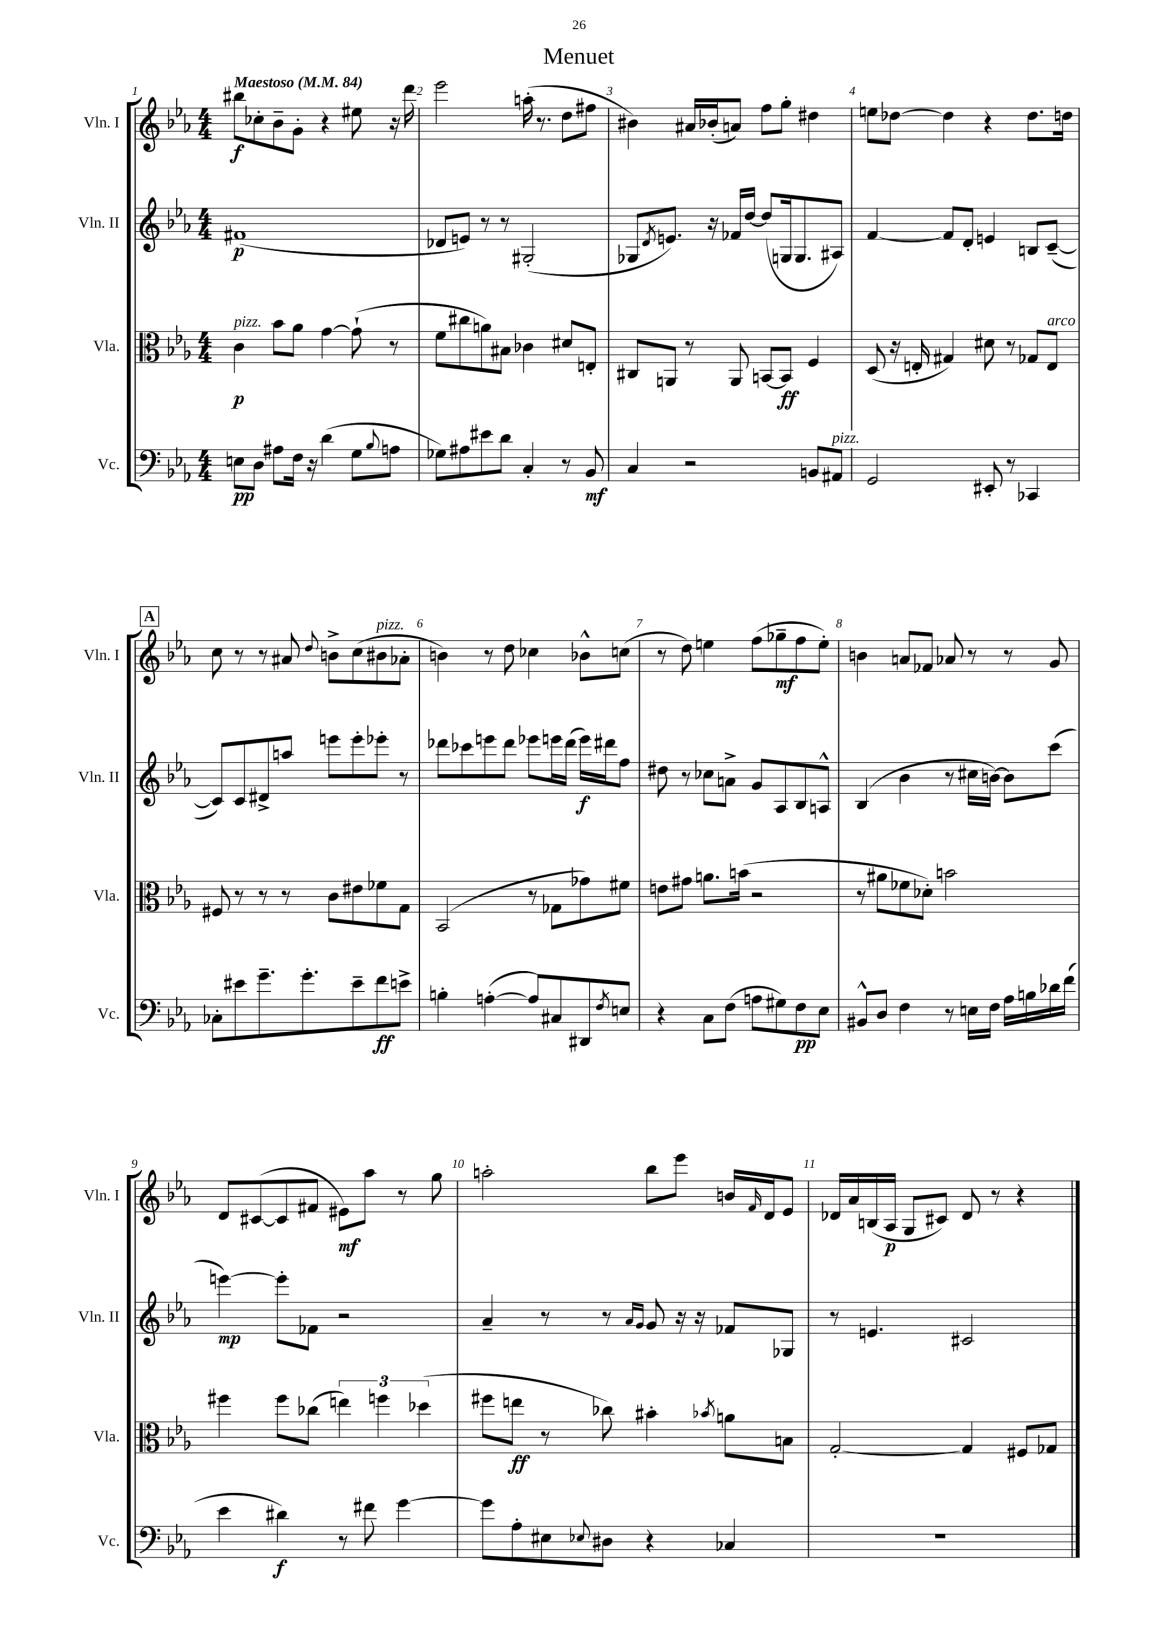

**kern	**kern	**kern	**kern
*staff4	*staff3	*staff2	*staff1
*clefF4	*clefC3	*clefG2	*clefG2
*k[b-e-a-]	*k[b-e-a-]	*k[b-e-a-]	*k[b-e-a-]
*M4/4	*M4/4	*M4/4	*M4/4
*MM84	*MM84	*MM84	*MM84
8E\L	4c\	(1f#	8bb#\L
8D\J	.	.	8cc-'\
8A#\L	8b-\L	.	8b-~\
16F\Jk	8a-\J	.	8g'\J
16r	.	.	.
(4d\	[4g\	.	4r
8G\L	(8g`\]	.	8ee#\
8qqB-/	.	.	.
8A\J	8r	.	16r
.	.	.	16ddd\
=	=	=	=
8G-\L)	8f\L	8d-/L	2eee-\
8A#\	8cc#\	8e/J)	.
8e#\	8a\)	8r	.
8d\J	8B#\J	8r	.
4C'/	4c-\	(2G#'/	(16aa'\
.	.	.	8.r
8r	8d#/L	.	8dd\L
8BB-/	8E'/J	.	8ff#\J
=	=	=	=
4C/	8C#/L	8G-/L	4b#\)
.	.	8qd/	.
.	8AA/J	8.e/J)	.
2r	8r	.	16a#/LL
.	.	16r	(16b-'/J
.	8AA/	16f-/LL	8a/J)
.	.	[16dd/JJ	.
.	[8BB/L	(8dd/]L	8ff\L
.	8BB/]J	16G/k	8gg'\J
.	.	8.G/	.
8BB/L	4F/	.	4dd#\
8AA#/J	.	8A#/J)	.
=	=	=	=
2GG/	(8D/	[4f/	8ee\L
.	16r	.	[8dd-\J
.	16E'/	.	.
.	4G#/)	8f/]L	4dd-\]
.	.	8d'/J	.
8EE#'/	8d#\	4e/	4r
8r	8r	.	.
4CC-/	8G-/L	8B/L	8.dd-\L
.	8E/J	([8c~/J	.
.	.	.	16dd\Jk
=	=	=	=
8C-'\L	8F#/	8c/]L)	8cc\
8e#\	8r	8c/	8r
8.g~\	8r	8d#^/	8r
.	8r	8aa/J	8a#/
8.g'\	.	.	.
.	.	.	8qqdd/
.	8c\L	8eee\L	8b^\L
8e#~\	8e#\	8eee'\	(8cc\
8f\	8f-\	8eee-'\J	8b#\
8e^\J	8G\J	8r	8a-'\J
=	=	=	=
4B'\	(2BB-/	8ddd-\L	4b\)
.	.	8ccc-\	.
([4A'\	.	8eee\	8r
.	.	8ddd-\J	8dd\
8A/]L)	8r	8eee-\L	4cc-\
8C#/	8G-\L	16eee\L	.
.	.	(16ddd-\JJ	.
8DD#/	8g-\)	16eee\LL)	8b-^^\L
.	.	16ddd#\J	.
8qF/	.	.	.
8E/J	8f#\J	8ff\J	(8cc\J
=	=	=	=
4r	8e\L	8dd#\	8r
.	8g#\J	8r	8dd\)
8C\L	8.a\L	8cc-\L	4ee\
(8F\J	.	8a^\J	.
.	(16b\Jk	.	.
8A\L	2r	8g/L	(8ff\L
8G#\)	.	8A-/	8gg-~\
8F\	.	8B-/	8ff\
8E-\J	.	8A^^/J	8ee'\J)
=	=	=	=
8BB#^^/L	8r	(4B-/	4b\
8D/J	8a#\L	.	.
4F\	8f-\	4b-\	8a/L
.	8d-'\J)	.	8f-/J
8r	2b\	8r	8a-/
16E\LL	.	16cc#\LL	8r
16F\JJ	.	[16b\JJ)	.
16A-\LL	.	8b\]L	8r
16B\	.	.	.
16d-\	.	(8ccc\J	8g/
(16f\JJ	.	.	.
=	=	=	=
4e-\	4ff#\	[4eee\)	8d/L
.	.	.	([8c#/
4d#\)	8ff#\L	8eee'\]L	8c#/]
.	(8cc-\J	8f-\J	8f#/J
8r	6ee\)	2r	8e#\L)
8f#\	.	.	8aa-\J
.	6ff\	.	.
[4g\	.	.	8r
.	(6dd-\	.	.
.	.	.	8gg\
=	=	=	=
8g\]L	8ff#\L	4a-~/	2aa'\
8A-'\	8ee\J	.	.
8E#\	8r	8r	.
8qqE-/	.	.	.
8D#\J	8cc-\)	8r	.
.	.	16qqa-/LL	.
.	.	16qqg/JJ	.
4r	4b#'\	8g/	8bb-\L
.	.	16r	8eee-\J
.	.	16r	.
.	8qb-/	.	.
4C-/	8a\L	8f-/L	16b/LL
.	.	.	16qqf/
.	.	.	16d/J
.	8B\J	8G-/J	8e-/J
=	=	=	=
1r	[2G'/	8r	16d-/LL
.	.	.	16a-/
.	.	4.e/	(16B/
.	.	.	16A-/JJ
.	.	.	8G/L
.	.	.	8c#/J)
.	4G/]	2c#/	8d-/
.	.	.	8r
.	8F#/L	.	4r
.	8G-/J	.	.
==	==	==	==
*-	*-	*-	*-
